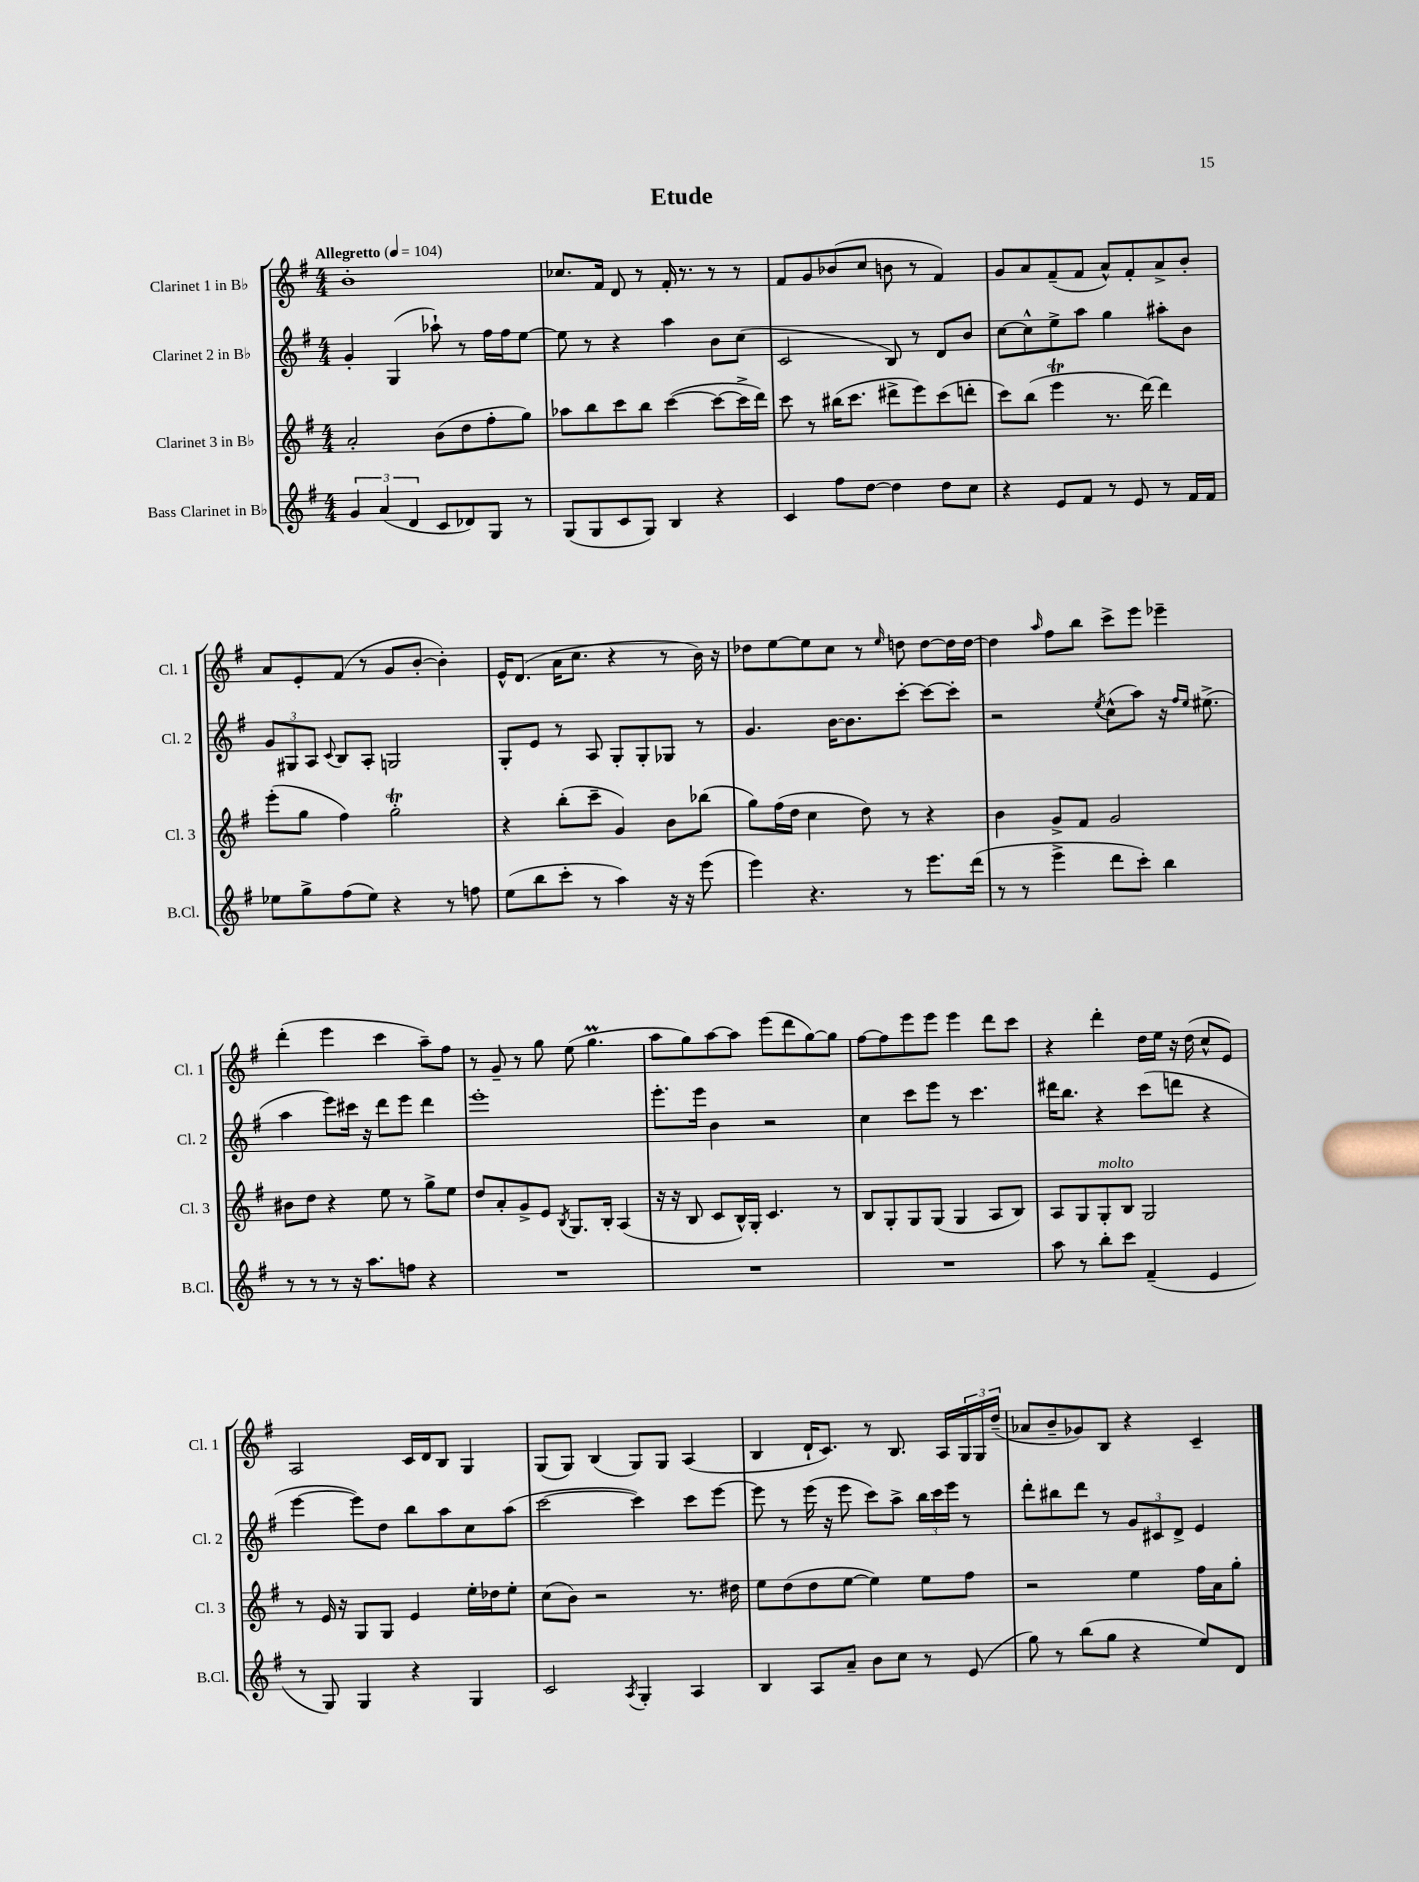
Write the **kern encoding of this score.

**kern	**kern	**kern	**kern
*part4	*part3	*part2	*part1
*staff4	*staff3	*staff2	*staff1
*I"Bass Clarinet in B♭	*I"Clarinet 3 in B♭	*I"Clarinet 2 in B♭	*I"Clarinet 1 in B♭
*I'B.Cl.	*I'Cl. 3	*I'Cl. 2	*I'Cl. 1
*clefG2	*clefG2	*clefG2	*clefG2
*k[f#]	*k[f#]	*k[f#]	*k[f#]
*M4/4	*M4/4	*M4/4	*M4/4
*MM104	*MM104	*MM104	*MM104
=1	=1	=1	=1
!	!	!	!LO:TX:a:B:t=Allegretto
6g/	2a'/	4g'/	1b'
(6a/	.	.	.
.	.	(4G/	.
6d/	.	.	.
8c/L	(8b\L	8aa-X`\)	.
8d-X/)	8dd\	8r	.
8G/J	8ff#'\	16ff#\LL	.
.	.	16ff#\J	.
8r	8gg\J)	[8ee\J	.
=2	=2	=2	=2
(8G/L	8aa-X\L	8ee\]	8.cc-X/L
8G/	8bb\	8r	.
.	.	.	16f#/Jk
8c/	8ccc\	4r	8d/
8G/J)	8bb\J	.	8r
4B/	([4ccc\	4aa\	16f#'/
.	.	.	8.r
4r	8ccc\L_	8b\L	8r
.	16ccc^\L]	(8cc\J	8r
.	16ddd\JJ)	.	.
=3	=3	=3	=3
4c/	8ccc\	2c/	8f#/L
.	8r	.	8g/
8ff#\L	(16bb#X\KL	.	(8b-X/
.	8.ccc\J	.	.
[8dd\J	.	.	8cc/J
4dd\]	8ddd#X^\L	8B/)	8bn\
.	8eee\)	8r	8r
8dd\L	(8ccc\	8d/L	4f#/)
8cc\J	8dddn'\J	8b/J	.
=4	=4	=4	=4
4r	8ccc\L)	[8cc\L	8g/L
.	(8bb\J	8cc^^\]	8a/
8e/L	4eeeT\	8ee^\	(8f#~/
8f#/J	.	8aa\J	8f#/J
8r	8.r	4gg\	8a^^/L)
8e/	.	.	8f#'/
.	[16ddd\)	.	.
8r	4ddd\]	8aa#X'\L	8a^/
16f#/LL	.	8b\J	8b'/J
16f#/JJ	.	.	.
!!LO:LB:g=z
=5	=5	=5	=5
8ee-X\L	(8eee'\L	12g/L	8a/L
.	.	12G#X/	.
8gg^\	8gg\J	.	8e'/
.	.	12A/J	.
.	.	8qqc/	.
(8ff#\	4ff#\)	8B/L	(8f#/J
8ee-\J)	.	8A'/J	8r
4r	2ggT'\	2Gn/	8g/L
.	.	.	[8b'/J
8r	.	.	4b'\])
8ffn\	.	.	.
=6	=6	=6	=6
(8ee\L	4r	8G'/L	16e^^/KL
.	.	.	(8.d/J
8bb\	.	8e/J	.
8ccc'\J	(8bb'\L	8r	16a\KL
.	.	.	8.cc\J
8r	8ccc~\J	8A/	.
4aa\)	4g/)	8G'/L	4r
.	.	8G'/	.
16r	8b\L	8G-X/J	8r
16r	.	.	.
(8eee\	(8bb-X\J	8r	16b\)
.	.	.	16r
=7	=7	=7	=7
4eee\)	8gg\L)	4.g/	8dd-X\L
.	(16ff#\L	.	[8ee\
.	16dd\JJ	.	.
4.r	4cc\	.	8ee\]
.	.	[16b\KL	8cc\J
.	.	8.b\]	.
.	8dd\)	.	8r
.	.	.	16qqee/
8r	8r	[8ccc'\J	8ddn\
8.eee\L	4r	8ccc\L_	[8dd\L
.	.	8ccc'\J]	16dd\L]
(16ddd\Jk	.	.	[16dd\JJ
=8	=8	=8	=8
8r	4b\	2r	4dd\]
8r	.	.	.
.	.	.	16qqaa/
4eee^\	8g^/L	.	8ff#\L
.	8f#/J	.	8bb\J
.	.	8qee/	.
8ddd\L	2g/	(8cc^^\L	8ccc^\L
8ccc'\J)	.	8aa\J)	8eee\J
4bb\	.	16r	4eee-X~\
.	.	16qqff#/LL	.
.	.	16qqee/JJ	.
.	.	(8.ee#X^\	.
!!LO:LB:g=z
=9	=9	=9	=9
8r	8b#X\L	4aa\	(4ddd'\
8r	8dd\J	.	.
8r	4r	8eee\L)	4eee\
16r	.	16ccc#X\Jk	.
8.aa\L	.	16r	.
.	8ee\	8ddd\L	4ccc\
8ffn\J	8r	8eee\J	.
4r	8gg^\L	4ddd\	8aa~\L)
.	8ee\J	.	8ff#\J
=10	=10	=10	=10
1r	8dd/L	1eee'	8r
.	8a'/	.	8g~/
.	8g^/	.	8r
.	8e/J	.	8gg\
.	8qB/	.	.
.	8.G/L	.	(8ee\
.	.	.	4.ggM\
.	16B'/Jk	.	.
.	(4A/	.	.
=11	=11	=11	=11
1r	16r	8.eee'\L	8aa\L
.	16r	.	.
.	8B/	.	8gg\)
.	.	16eee\Jk	.
.	8c/L	4b\	[8aa\
.	16B^^/L)	.	8aa\J]
.	16G'/JJ	.	.
.	4.c/	2r	(8eee\L
.	.	.	8ddd\
.	.	.	[8gg\)
.	8r	.	8gg\J]
=12	=12	=12	=12
1r	8B/L	4cc\	[8ff#\L
.	8G'/	.	8ff#\]
.	8G/	8ccc\L	8eee\
.	(8G/J	8eee\J	8eee\J
.	4G/	8r	4eee\
.	.	4.ccc\	.
.	8A/L	.	8ddd\L
.	8B/J)	.	8ccc\J
=13	=13	=13	=13
8aa\	8A/L	16ddd#X\KL	4r
.	.	8.bb\J	.
8r	8G/	.	.
!	!LO:TX:a:i:t=molto	!	!
8bb'\L	8G'/	4r	4ddd'\
8ccc\J	8B/J	.	.
(4f#~/	2G/	(8ccc\L	16dd\LL
.	.	.	16ee\JJ
.	.	8dddn\J	16r
.	.	.	(16dd\
4e/	.	4r	8cc^^/L
.	.	.	8e/J)
!!LO:LB:g=z
=14	=14	=14	=14
8r	8r	[4eee\	2A/
8G/)	16e/	.	.
.	16r	.	.
4G/	8G/L	8eee\L])	.
.	8G/J	8dd\J	.
4r	4e/	8bb\L	16c/LL
.	.	.	16d/J
.	.	8aa\	8B/J
4G/	16ee'\LL	8cc\	4G/
.	16dd-X\J	.	.
.	8ee'\J	(8aa\J	.
=15	=15	=15	=15
2c/	(8cc\L	[2ccc\	(8G/L
.	8b\J)	.	8G/J)
.	2r	.	(4B/
8qA/	.	.	.
4G'/	.	4ccc\])	8G/L)
.	.	.	8G/J
4A/	8.r	8ccc\L	(4A/
.	.	[8eee\J	.
.	16dd#X\	.	.
=16	=16	=16	=16
4B/	8ee\L	8eee\]	4B/
.	(8dd\	8r	.
8A/L	8dd\	(16eee\	16d`/KL
.	.	16r	8.c/J)
8a~/J	[8ee\J	8eee\	.
8b\L	4ee\])	8ccc\L)	8r
8cc\J	.	8aa^\J	8.B/
8r	8ee\L	24bb\LL	.
.	.	24ccc\	.
.	.	.	16A/LL
.	.	24eee\JJ	.
(8e/	8ff#\J	8r	24G/
.	.	.	24G/
.	.	.	(24dd~/JJ
=17	=17	=17	=17
8gg\)	2r	8ddd'\L	8a-X/L
8r	.	8bb#X\	8b~/
(8bb\L	.	8ddd\J	8g-X/)
8gg\J	.	8r	8B/J
4r	4ee\	12g/L	4r
.	.	12c#X/	.
.	.	12d^/J	.
8ee/L)	16ff#\LL	4e/	4c~/
.	16a\J	.	.
8d/J	8gg'\J	.	.
==	==	==	==
*-	*-	*-	*-
